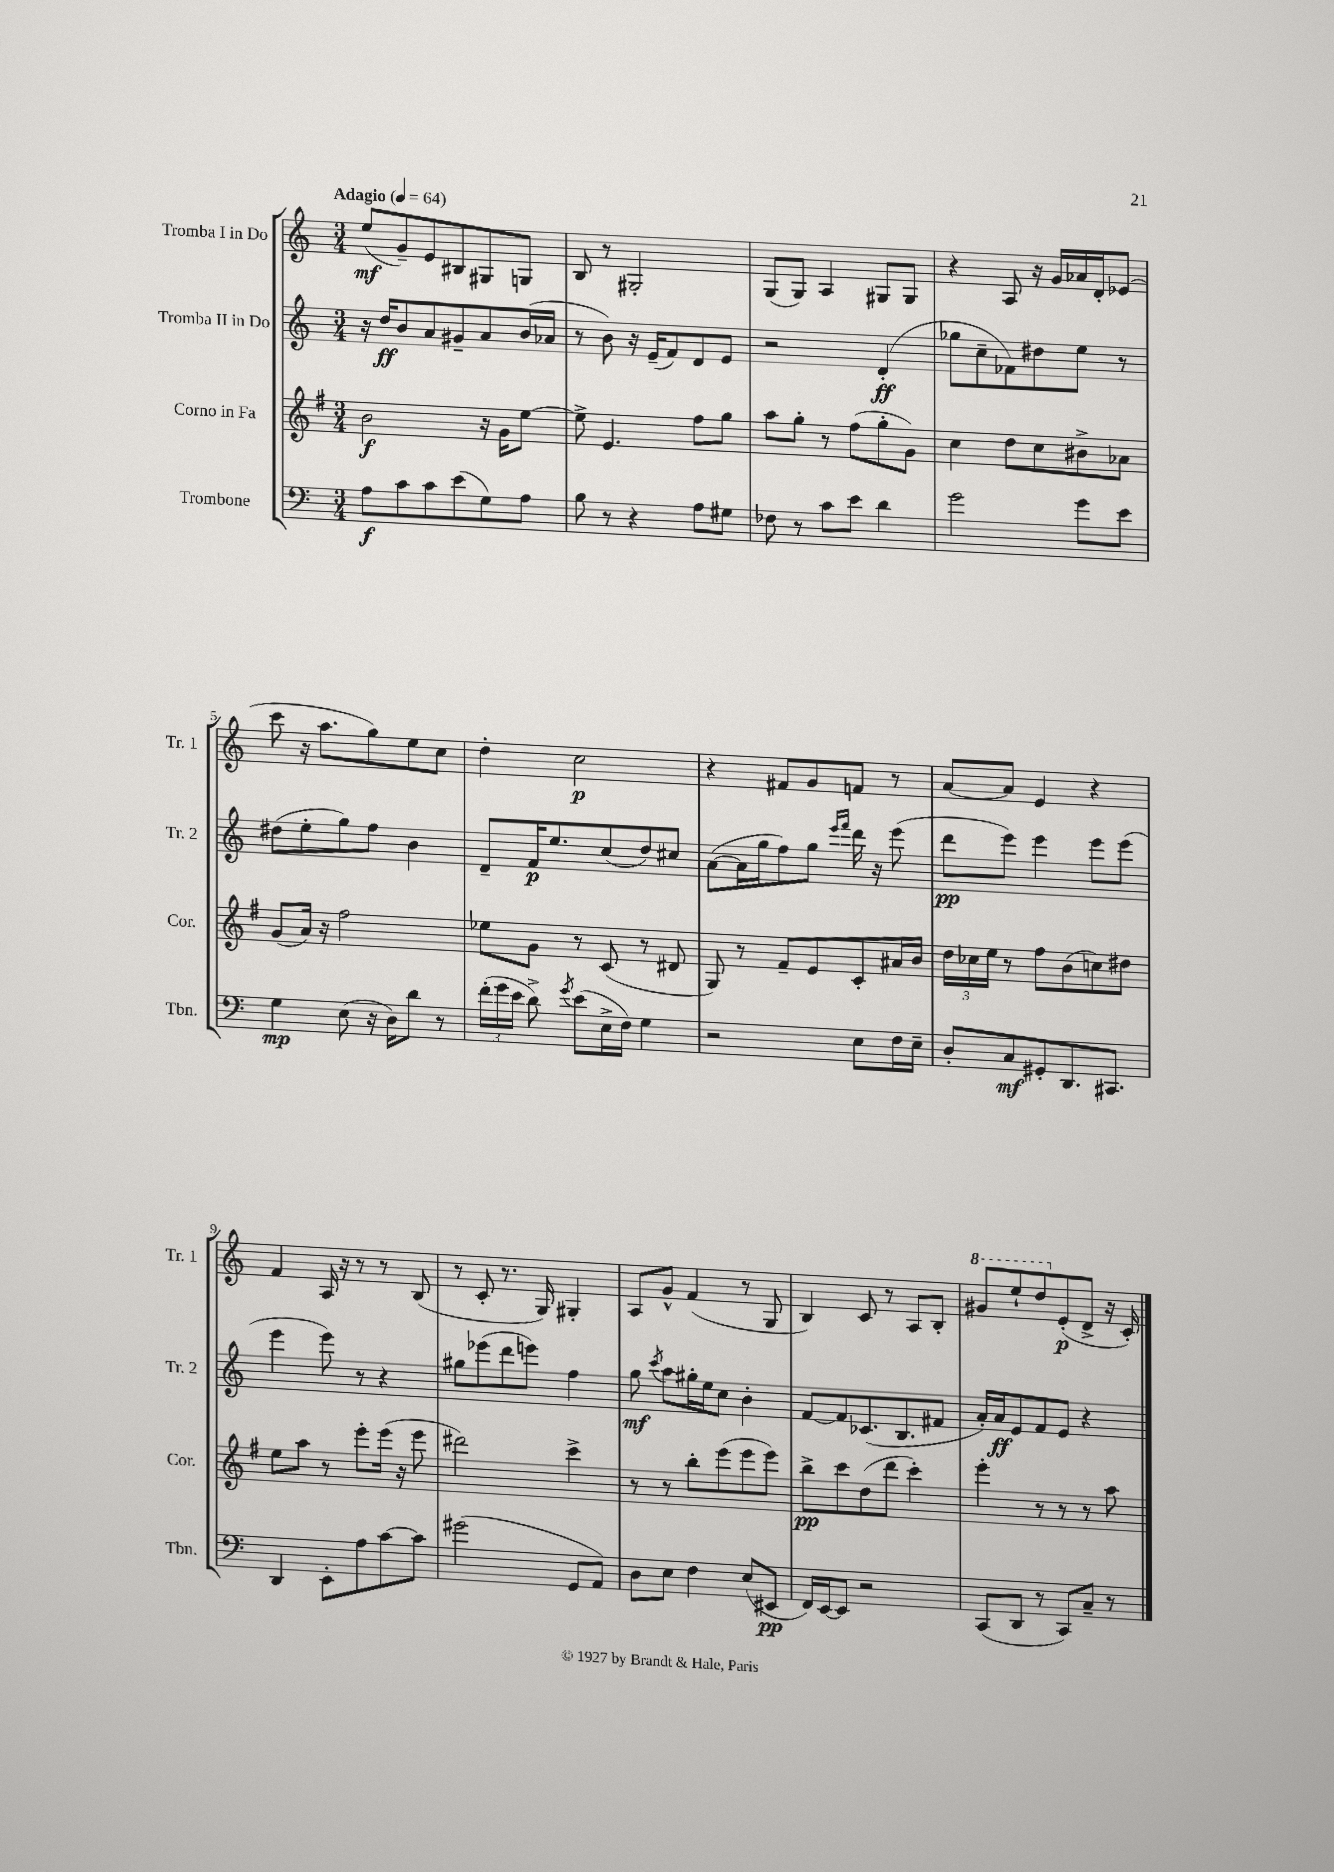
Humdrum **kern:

**kern	**kern	**kern	**kern
*staff4	*staff3	*staff2	*staff1
*clefF4	*clefG2	*clefG2	*clefG2
*k[]	*k[f#]	*k[]	*k[]
*M3/4	*M3/4	*M3/4	*M3/4
*MM64	*MM64	*MM64	*MM64
8A\L	2b\	16r	(8ee/L
.	.	16dd/LK	.
8c\	.	8b/	8g~/)
8c\	.	8a/	8e/
(8e\	.	8g#~/	8B#/
8G\)	16r	8a/	8G#/
.	16g\LK	.	.
8A\J	[8ee\J	(16b/L	8G/J
.	.	16a-/JJ	.
=	=	=	=
8B\	8ee^\]	8r	8B/
8r	4.e/	8b\)	8r
4r	.	16r	2G#'/
.	.	(16e~/LK	.
.	.	8f/)	.
8A\L	8ff#\L	8d/	.
8G#\J	8gg\J	8e/J	.
=	=	=	=
8F-\	8aa\L	2r	(8G/L
8r	8gg'\J	.	8G/J)
8c\L	8r	.	4A/
8e\J	(8ff#\L	.	.
4d\	8gg'\	(4d'/	8G#/L
.	8g\J)	.	8G#/J
=	=	=	=
2g\	4cc\	8gg-\L	4r
.	.	8cc~\	.
.	8dd\L	8f-\)	8A/
.	8cc\	8dd#\	16r
.	.	.	16g/LL
8g\L	8b#^\	8ee\J	16a-/
.	.	.	16d'/J
8e\J	8a-\J	8r	(8e-/J
=	=	=	=
4G\	(8g/L	(8dd#\L	8ccc\
.	16a/Jk)	8ee'\	16r
.	16r	.	8.aa\L
(8E\	2ff#\	8gg\)	.
16r	.	8ff\J	8gg\)
16D\LK)	.	.	.
8d\J	.	4b\	8ee\
8r	.	.	8cc\J
=	=	=	=
(24f'\LL	8ee-\L	8d~/L	4dd'\
24g\	.	.	.
24e\JJ	.	.	.
8d^\)	8g\J	16f/K	.
.	.	8.ee/	.
8qg/	.	.	.
(8e\L	8r	.	2cc\
16E^\L	(8c/	(8cc/	.
16F\JJ)	.	.	.
4G\	8r	8dd/)	.
.	8d#/	8cc#/J	.
=	=	=	=
2r	8G/)	([8a\L	4r
.	8r	16a\]L	.
.	.	16gg\J	.
.	8f#~/L	8ff\)	8f#/L
.	8e/	8gg\J	8g/
.	.	16qqeee/LL	.
.	.	16qqfff/JJ	.
8E\L	8c'/	16ddd\	8f/J
.	.	16r	.
16F\L	16a#/L	(8eee\	8r
16E~\JJ	16b/JJ	.	.
=	=	=	=
8D'/L	24dd\LL	8ddd\L	[8a/L
.	24cc-\	.	.
.	24ee\JJ	.	.
8C/	8r	8eee\J)	8a/]J
8GG#'/	8ff#\L	4eee\	4e/
8.DD/	(8b\	.	.
.	8cc\)	8eee\L	4r
8.CC#/J	.	.	.
.	8dd#\J	(8eee\J	.
=	=	=	=
4DD/	8ee\L	4eee\	4f/
.	8aa\J	.	.
8EE'\L	8r	8eee\)	16A/
.	.	.	16r
8A\	8eee'\L	8r	8r
[8c\	(16eee\Jk	4r	8r
.	16r	.	.
8c\]J	8eee\	.	(8B/
=	=	=	=
(2g#\	2ddd#\)	8gg#\L	8r
.	.	(8eee-\	8c'/
.	.	8ddd\	8.r
.	.	8eee\J)	.
.	.	.	16G/)
8GG/L	4ccc^\	4ff\	4G#'/
8AA/J)	.	.	.
=	=	=	=
8D\L	8r	8gg\	8A/L
.	.	8qccc/	.
8E\J	8r	8aa\L	8g^^/J
4F\	8bb'\L	16gg#'\L	(4f/
.	.	16ee\J	.
.	(8eee\	8cc\J	.
(8E/L	8eee\	4b'\	8r
8EE#/J	8eee\J)	.	8G/
=	=	=	=
16FF/LL)	8bb^\L	[8f/L	4B/)
[16EE/J	.	.	.
8EE/]J	8ccc\	8f/]	.
2r	(8dd\	(8.c-/	8c/
.	8ddd\J	.	8r
.	.	8.B/	.
.	4ccc'\)	.	8A/L
.	.	8f#/J	8B'/J
=	=	=	=
(8CC/L	4eee'\	16a'/LL)	8gg#/L
.	.	16a/J	.
8DD/J	.	8e/	8eee`/
8r	8r	8f/	8ddd/
8CC/L)	8r	8e/J	(8e'/
8C~/J	8r	4r	8d^/J
8r	8aa\	.	16r
.	.	.	16c'/)
==	==	==	==
*-	*-	*-	*-
